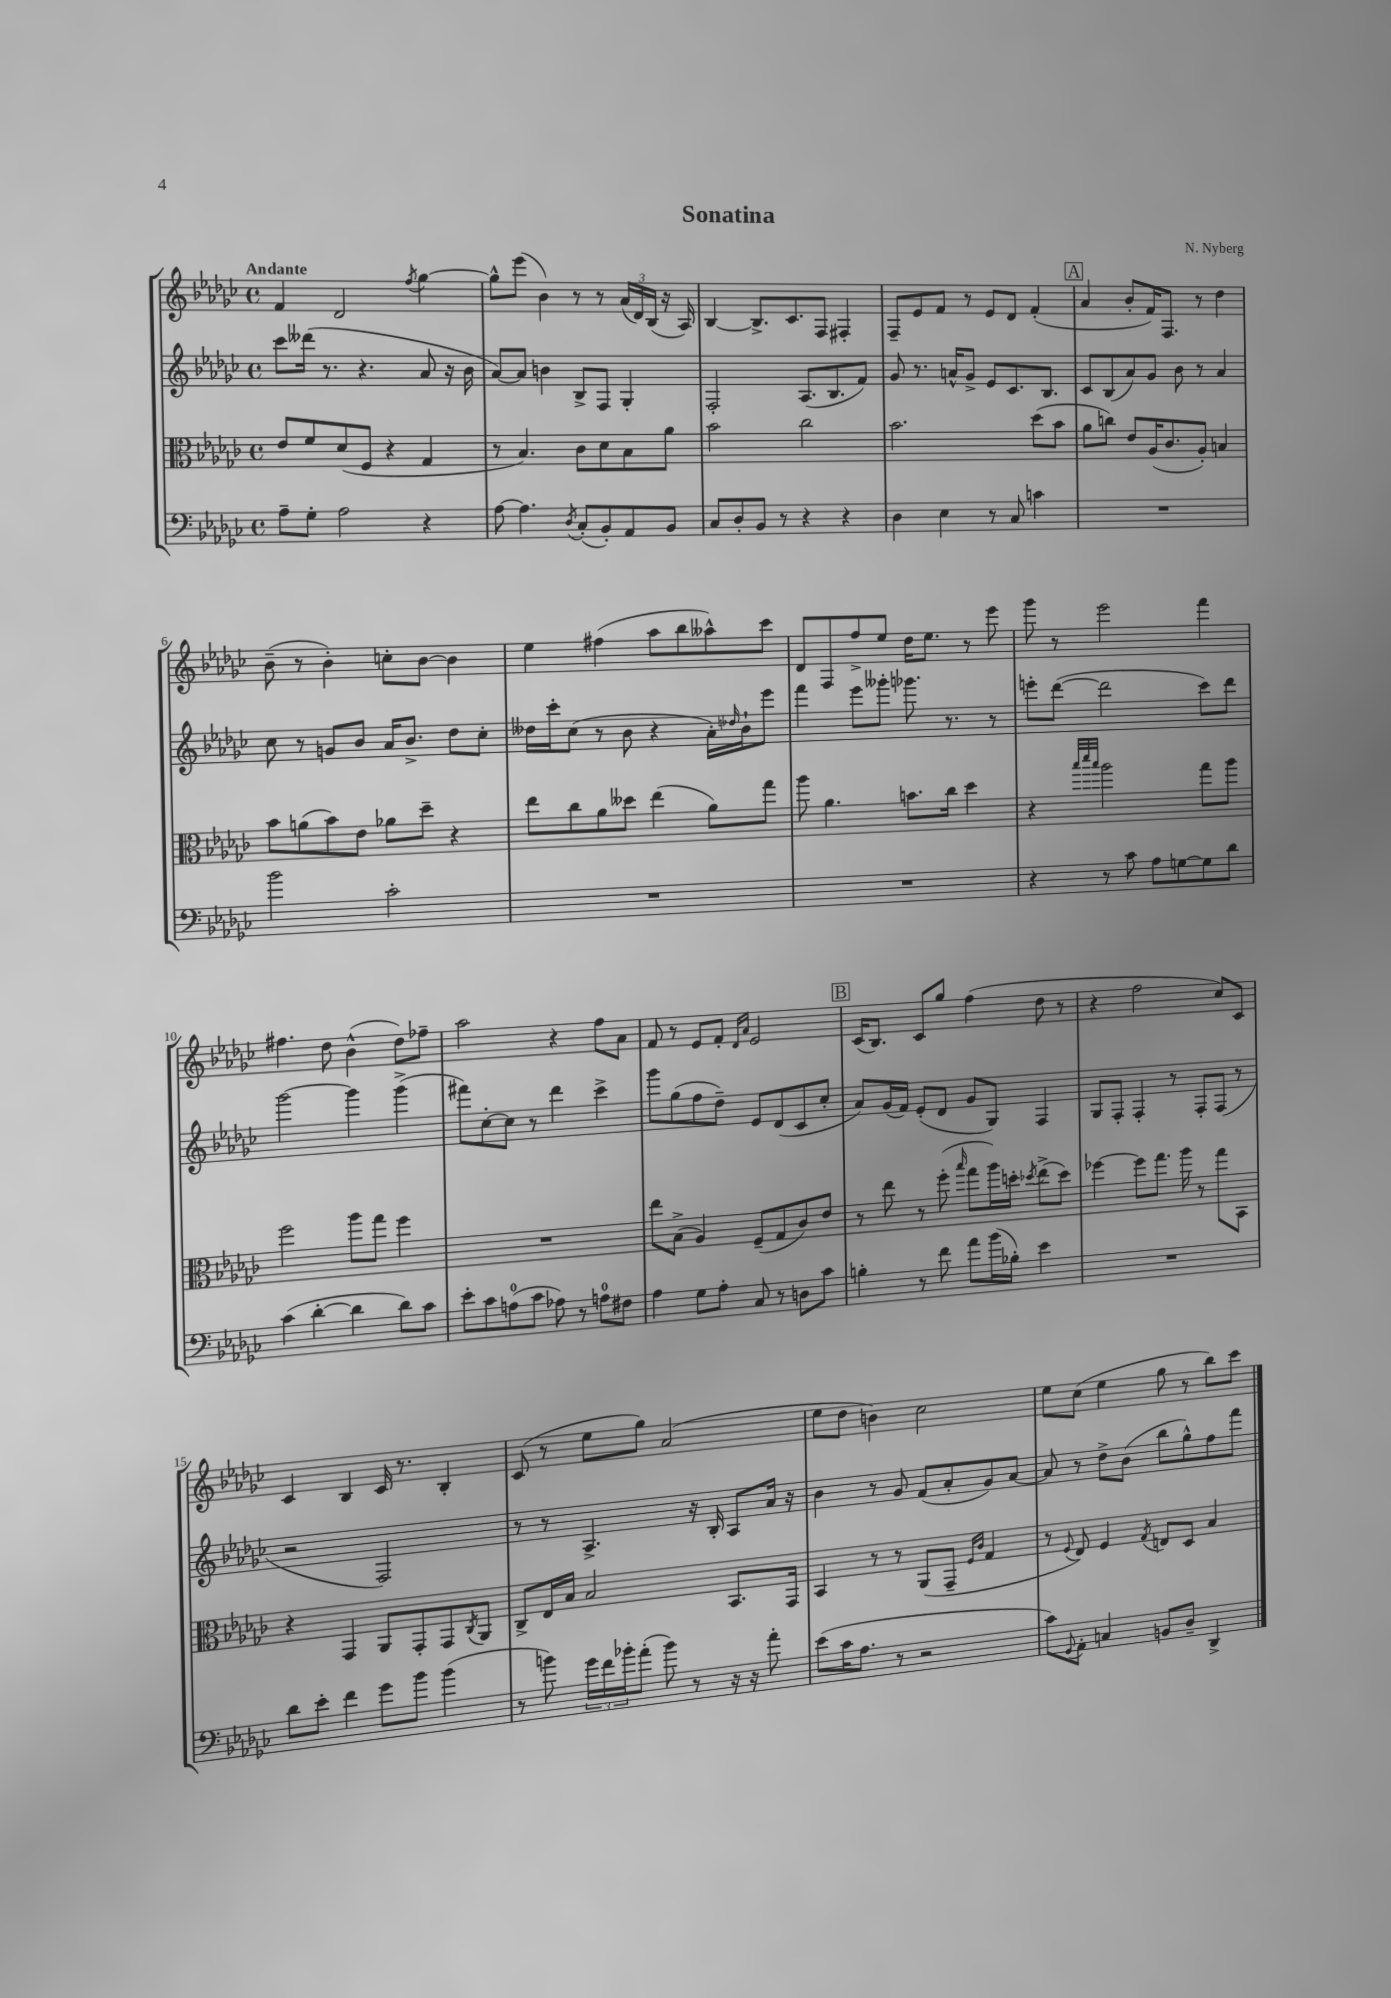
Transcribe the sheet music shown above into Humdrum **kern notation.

**kern	**kern	**kern	**kern
*part4	*part3	*part2	*part1
*staff4	*staff3	*staff2	*staff1
*clefF4	*clefC3	*clefG2	*clefG2
*k[b-e-a-d-g-c-]	*k[b-e-a-d-g-c-]	*k[b-e-a-d-g-c-]	*k[b-e-a-d-g-c-]
*M4/4	*M4/4	*M4/4	*M4/4
*met(c)	*met(c)	*met(c)	*met(c)
=1	=1	=1	=1
!	!	!	!LO:TX:a:B:t=Andante
8A-~\L	8e-/L	8ccc-\L	4f/
8G-'\J	8f/	(16ddd--X\Jk	.
.	.	8.r	.
2A-\	(8d-/	.	2d-/
.	8F/J	4.r	.
.	4r	.	.
.	.	.	8qff/
4r	4G-/	8a-/	[4gg-\
.	.	16r	.
.	.	16b-\	.
=2	=2	=2	=2
[8A-\	8r	[8a-/L)	8gg-^^\L]
4.A-\]	4.B-/)	8a-/J]	(8eee-\J
.	.	4bn\	4b-\)
8qD-/	.	.	.
(8C-'/L	8c-\L	8B-^/L	8r
8BB-'/)	8d-\	8F/J	8r
8AA-/	8B-\	4G-'/	(24a-/LL
.	.	.	24d-/)
.	.	.	(24B-/JJ
8BB-/J	8a-\J	.	16r
.	.	.	16A-/)
=3	=3	=3	=3
8C-/L	2b-\	2F'/	[4B-/
8D-'/	.	.	.
8BB-/J	.	.	8.B-^/L]
8r	.	.	.
.	.	.	8.c-/
4r	2cc-\	(8.A-/L	.
.	.	.	8F/J
.	.	8.B-/	.
4r	.	.	4F#X'/
.	.	8f/J)	.
=4	=4	=4	=4
4D-\	2.b-\	8g-/	8F~/L
.	.	8.r	8e-/
4E-\	.	.	8f/J
.	.	16an^^/KL	.
.	.	8g-^/J	8r
8r	.	8e-/L	8e-/L
8C-/	.	8.c-/	8d-/J
4cn\	(8dd-\L	.	(4f'/
.	.	8.B-/J	.
.	8b-\J	.	.
!!LO:REH:place=s1:t=A
=5	=5	=5	=5
1r	8a-\L	8c-/L	4a-/
.	8ccn\J)	(8B-/	.
.	8e-/L	8a-/)	8b-'/L
.	(16A-/K	8g-/J	16f/K)
.	8.c-/	.	8.F/J
.	.	8b-\	.
.	8A-'/J)	8r	8r
.	4Bn/	4a-/	4dd-\
!!LO:LB:g=z
=6	=6	=6	=6
2b-\	8b-\L	8cc-\	(8b-~\
.	(8an\	8r	8r
.	8b-\)	8gn/L	4b-'\)
.	8e-\J	8b-/J	.
2c-'\	8a-X\L	16a-/KL	8ccn'\L
.	.	8.b-^/J	.
.	8dd-~\J	.	[8b-\J
.	4r	8dd-\L	4b-\]
.	.	8cc-'\J	.
=7	=7	=7	=7
1r	8ee-\L	16dd--X\LL	4ee-\
.	.	16ccc-'\J	.
.	8cc-\	(8cc-\J	.
.	8a-\	8r	(4ff#X\
.	8dd--X\J	8b-\	.
.	(4ee-\	4r	8aa-\L
.	.	.	8bb-\
.	8a-\L)	16a-'\LL)	8aa--X^^\)
.	.	16qqdd-X/	.
.	.	16b-`\J	.
.	8gg-\J	8eee-\J	8ccc-\J
=8	=8	=8	=8
1r	8aa-\	4fff\	8d-/L
.	4.a-\	.	8F/
.	.	8eee-\L	8ff^/
.	.	8ggg--X'\J	8ee-/J
.	8.bn\L	8.ggg-X\	16dd-\KL
.	.	.	8.ee-\J
.	16cc-\Jk	8.r	.
.	4dd-\	.	8r
.	.	8r	8eee-\
=9	=9	=9	=9
4r	4r	8eeen'\L	8ggg-\
.	.	([8ddd-\J	8r
.	32qqbb-/LLL	.	.
.	32qqddd-/	.	.
.	32qqbb-/JJJ	.	.
8r	2aa-\	2ddd-\]	2eee-\
8c-\	.	.	.
8A-\L	.	.	.
[8Gn\	.	.	.
8G\]	8gg-\L	8ccc-\L)	4fff\
8d-\J	8aa-\J	8ddd-\J	.
!!LO:LB:g=z
=10	=10	=10	=10
(4c-\	2ff\	[2ggg-\	4.ff#X\
[4d-'\	.	.	.
.	.	.	8dd-\
4d-\]	8aa-\L	4ggg-\]	(4b-^^\
.	8gg-\J	.	.
8d-\L)	4ff\	(4ggg-^\	8dd-\L)
8c-\J	.	.	8ff-X~\J
=11	=11	=11	=11
8e-'\L	1r	8fff#X\L)	2aa-\
8c-\	.	[8cc-'\	.
(8An\	.	8cc-\J]	.
8c-\J	.	8r	.
8A-X\)	.	4ddd-\	4r
8r	.	.	.
8An\L	.	4ccc-^\	8ff\L
8F#X\J	.	.	8a-\J
=12	=12	=12	=12
4A-\	8ee-\L	8ggg-\L	8f/
.	(8B-^\J	(8gg-\	8r
8G-\L	4A-/)	8ff\	8e-/L
8A-'\J	.	8dd-~\J)	8f'/J
.	.	.	16qqd-/LL
.	.	.	16qqa-/JJ
8C-/	(8F~/L	8e-/L	2e-/
8r	8G-/	(8d-/	.
8Dn\L	8c-/)	8c-/	.
8c-\J	8e-/J	8cc-'/J	.
!!LO:REH:place=s1:t=B
=13	=13	=13	=13
4Bn'\	8r	8a-/L)	(16c-/KL
.	.	.	8.B-/J)
.	8ee-\	(16g-/L	.
.	.	16f/JJ)	.
8r	8r	(8e-'/L	8c-/L
8f\	(8ff'\	8d-/J	8gg-/J
.	16qqbb-/	.	.
8a-\L	8gg-\L	8g-/L	(4ff\
(16b-\L	16aa-\L)	8G-/J)	.
16B-X'\JJ)	16ddn'\JJ	.	.
.	8qdd-X/	.	.
4e-\	(8ee-^\L	4F/	8dd-\
.	8dd-\J)	.	8r
=14	=14	=14	=14
1r	[4ff-X\	8G-/L	4r
.	.	8F'/J	.
.	8ff-\L]	4F'/	2ff\
.	8.gg-\J	.	.
.	.	8r	.
.	16aa-\	.	.
.	8r	8F'/L	.
.	8gg-\L	(8F/J	8cc-/L)
.	8BB-\J	8r	8c-/J
!!LO:LB:g=z
=15	=15	=15	=15
8d-\L	4r	2r	4c-/
8e-'\J	.	.	.
4f\	4GG-/	.	4B-/
8g-\L	8AA-/L	2F/)	16c-/
.	.	.	8.r
8b-\J	8GG-'/	.	.
(4b-\	8GG-/	.	4B-'/
.	8qC-/	.	.
.	8AA-/J	.	.
=16	=16	=16	=16
8r	8C-^/L	8r	(8c-/
8bn\)	16E-/L	8r	8r
.	16B-/JJ	.	.
24g-\LL	2B-/	4.A-^/	8ee-\L
24f\	.	.	.
24b-X'\J	.	.	.
(8a-'\J	.	.	8gg-\J)
8b-\)	.	.	(2a-/
8r	.	16r	.
.	.	16B-'/	.
16r	8.BB-/L	8A-/L	.
16r	.	.	.
8a-'\	.	16a-/Jk	.
.	16GG-/Jk	16r	.
=17	=17	=17	=17
(8e-\L	4BB-/	4b-\	8ee-\L
16c-\K	.	.	8dd-\J
8.A-\J	.	.	.
.	8r	8r	4bn\)
8r	8r	8g-/	.
2r	(8AA-/L	(8f/L	2cc-\
.	8GG-~/J	8a-'/	.
.	16qqF/LL	.	.
.	16qqc-/JJ	.	.
.	4G-/	8g-/)	.
.	.	[8a-/J	.
=18	=18	=18	=18
8c-\L)	8r	8a-/]	8ee-\L
8qqGG-/	8qqF/	.	.
8AA-'\J	8E-/)	8r	(8cc-\J
4Cn/	4F/	8dd-^\L	4ee-\
.	.	(8b-\J	.
.	8qG-/	.	.
8BBn/L	8En/L	8bb-\L	8gg-\
8D-~/J	8D-/J	8gg-^^\)	8r
4DD-^/	4B-/	8ff\	8bb-\L)
.	.	8fff\J	8ccc-\J
==	==	==	==
*-	*-	*-	*-
